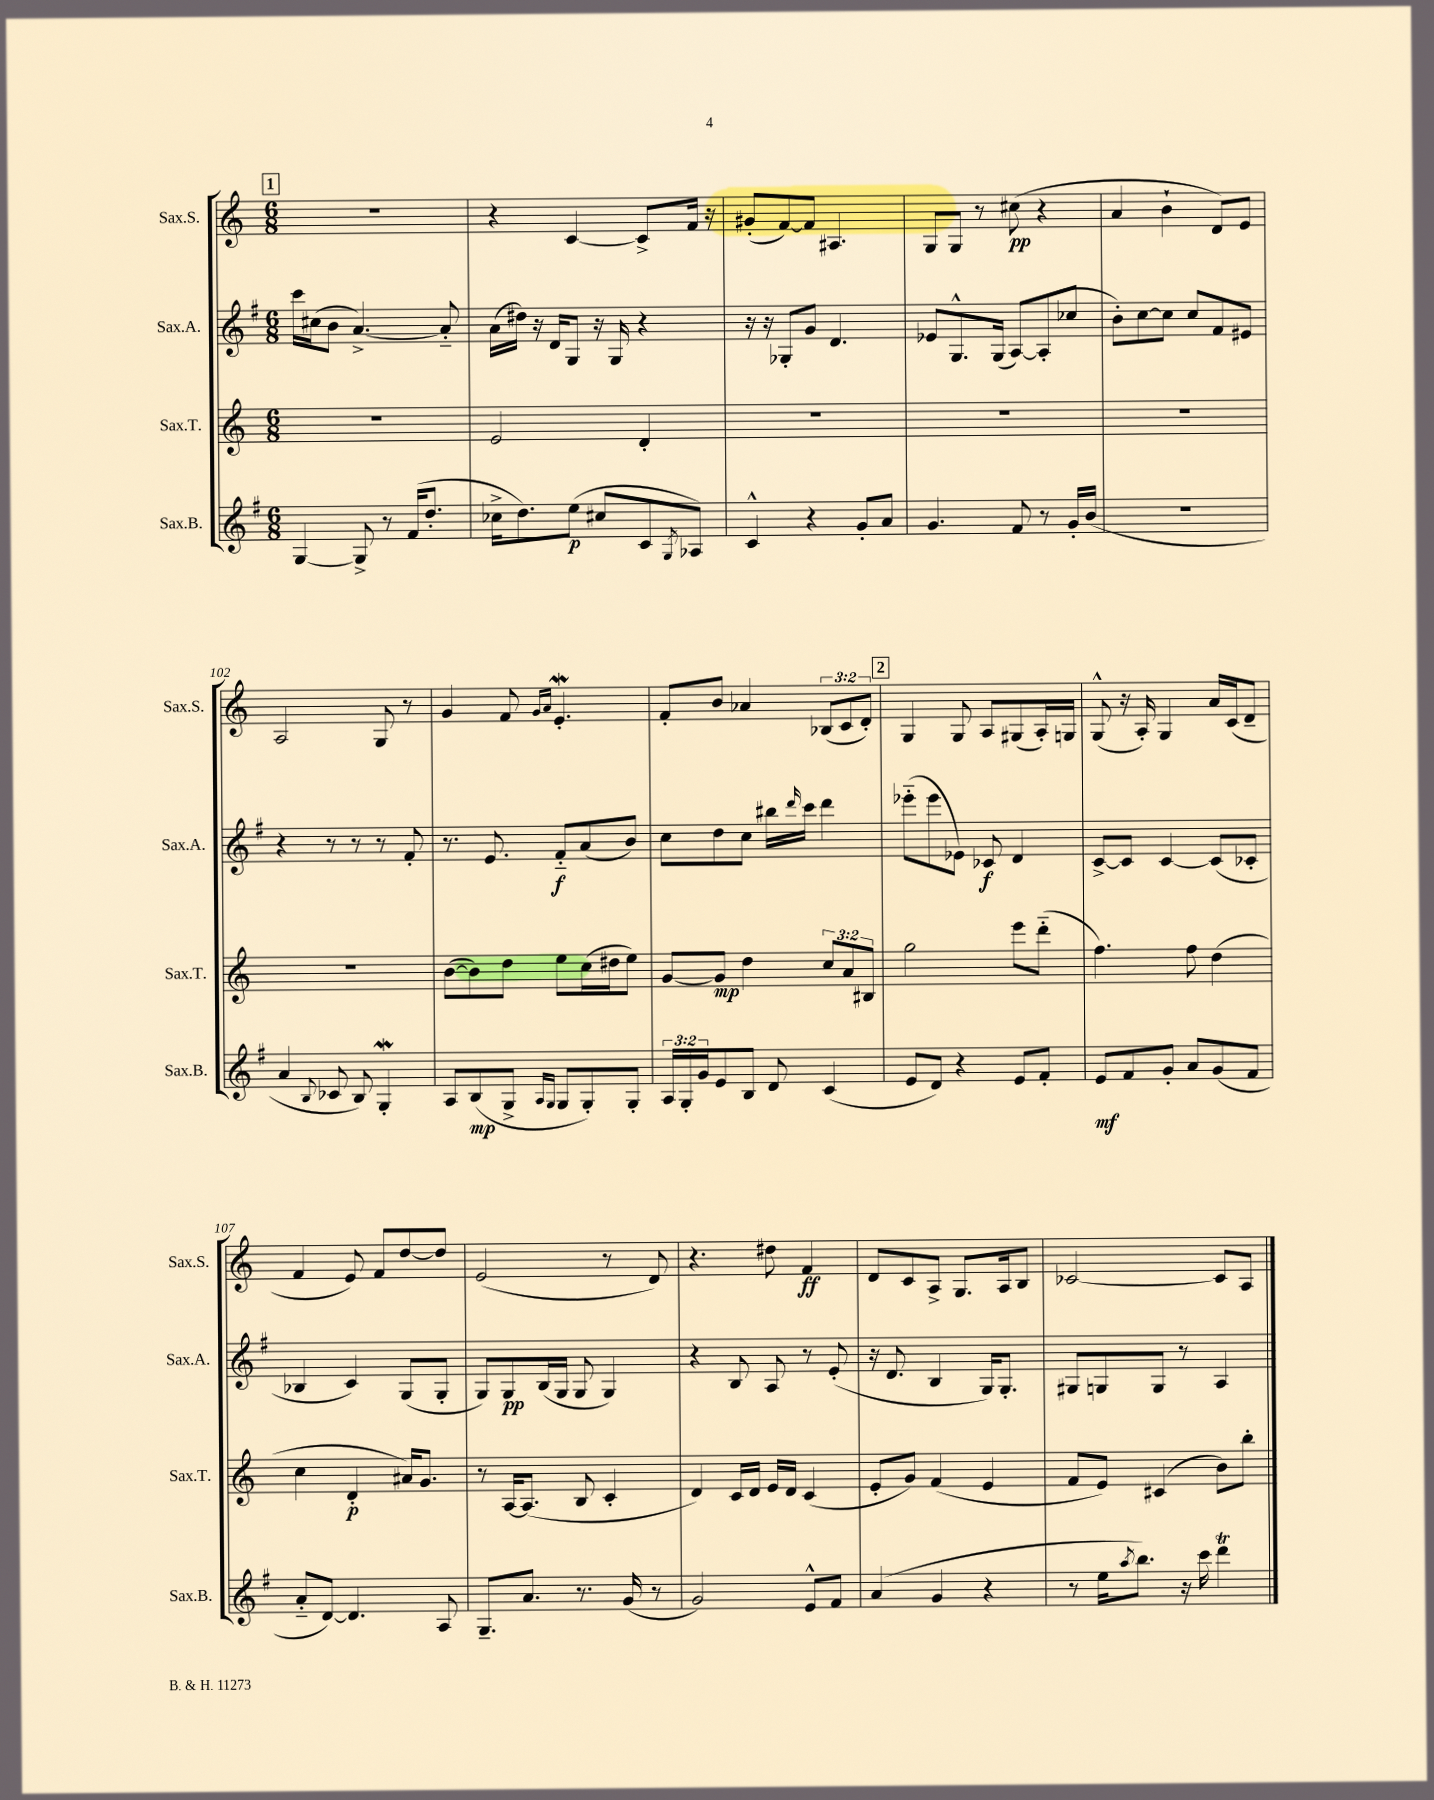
<<
\new StaffGroup <<
\new Staff = "s0" \with { instrumentName = "Sax.S." shortInstrumentName = "Sax.S." } {
    \clef treble \key c \major \numericTimeSignature \time 6/8 \override Staff.TupletNumber.text = #tuplet-number::calc-fraction-text
    \mark \markup { \box "1" } R2. |
    r4 c'4~ c'8-> f'16 r16 |
    gis'8-.( f'8~) f'8 ais4. |
    g8 g8 r8 cis''8\pp( r4 |
    a'4 b'4-! d'8) e'8 |
    a2 g8 r8 |
    g'4 f'8 \grace { g'16 a'16 } e'4.-.\mordent |
    f'8-. b'8 aes'4 \tuplet 3/2 { bes8( c'8 d'8-.) } |
    \mark \markup { \box "2" } g4 g8 a8 gis8( a16-.) g16 |
    g8-^( r16 a16-.) g4 a'16 c'16( d'8-- |
    f'4 e'8) f'8 d''8~ d''8 |
    e'2( r8 d'8) |
    r4. dis''8 f'4\ff |
    d'8 c'8 a8-> g8. a16 b8 |
    ces'2~ ces'8 a8 \bar "|." |
}
\new Staff = "s1" \with { instrumentName = "Sax.A." shortInstrumentName = "Sax.A." } {
    \clef treble \key g \major \numericTimeSignature \time 6/8
    \mark \markup { \box "1" } c'''16 cis''16( b'8 a'4.~->) a'8-_ |
    a'16( dis''16) r16 d'16 g8 r16 g16 r4 |
    r16 r16 ges8-. g'8 d'4. |
    ees'8 g8.-^ g16( a8~) a8-.( ces''8 |
    b'8-.) c''8~ c''8 c''8 fis'8 eis'8 |
    r4 r8 r8 r8 fis'8-. |
    r8. e'8. fis'8-_\f a'8( b'8) |
    c''8 d''8 c''8 bis''16 \grace { d'''16 } c'''16 d'''4 |
    \mark \markup { \box "2" } ees'''8-_( ees'''8 ees'8) ces'8\f d'4 |
    c'8~-> c'8 c'4~ c'8( ces'8-. |
    bes4 c'4) g8( g8-. |
    g8) g8\pp b16( g16 g8 g4) |
    r4 b8 a8 r8 e'8-.( |
    r16 d'8. b4 g16) g8.-. |
    gis8 g8 g8 r8 a4 \bar "|." |
}
\new Staff = "s2" \with { instrumentName = "Sax.T." shortInstrumentName = "Sax.T." } {
    \clef treble \key c \major \numericTimeSignature \time 6/8 \override Staff.TupletNumber.text = #tuplet-number::calc-fraction-text
    \mark \markup { \box "1" } R2. |
    e'2 d'4-. |
    R2. |
    R2. |
    R2. |
    R2. |
    b'8~( b'8) d''8 e''8 c''16( dis''16 e''8) |
    g'8~ g'8\mp d''4 \tuplet 3/2 { c''8 a'8 bis8 } |
    \mark \markup { \box "2" } g''2 e'''8 d'''8-_( |
    f''4.) f''8 d''4( |
    c''4 d'4-.\p ais'16) g'8. |
    r8 a16~ a8.( b8 c'4-. |
    d'4) c'16 d'16 e'16 d'16 c'4( |
    e'8-. g'8) f'4( e'4 |
    f'8 e'8) cis'4( b'8) b''8-. \bar "|." |
}
\new Staff = "s3" \with { instrumentName = "Sax.B." shortInstrumentName = "Sax.B." } {
    \clef treble \key g \major \numericTimeSignature \time 6/8 \override Staff.TupletNumber.text = #tuplet-number::calc-fraction-text
    \mark \markup { \box "1" } g4~ g8-> r8 fis'16( d''8.-. |
    ces''16-> d''8.) e''8\p( cis''8 c'8 \acciaccatura { g8 } aes8) |
    c'4-^ r4 g'8-. a'8 |
    g'4. fis'8 r8 g'16-. b'16( |
    R2. |
    a'4 \appoggiatura { b8 } ces'8 b8) g4-.\mordent |
    a8 b8\mp( g8-> \grace { a16 g16 } g8 g8-.) g8-. |
    \tuplet 3/2 { a16 g16-. g'16 } e'8 b8 d'8 c'4( |
    \mark \markup { \box "2" } e'8 d'8) r4 e'8 fis'8-. |
    e'8\mf fis'8 g'8-. a'8 g'8( fis'8 |
    a'8-_ d'8~) d'4. a8 |
    g8.-- a'8. r8. g'16( r8 |
    g'2) e'8-^ fis'8 |
    a'4( g'4 r4 |
    r8 e''16 \acciaccatura { a''8 } b''8.) r16 c'''16 d'''4\trill \bar "|." |
}
>>
>>
\layout { \context { \Score currentBarNumber = #97 } }
